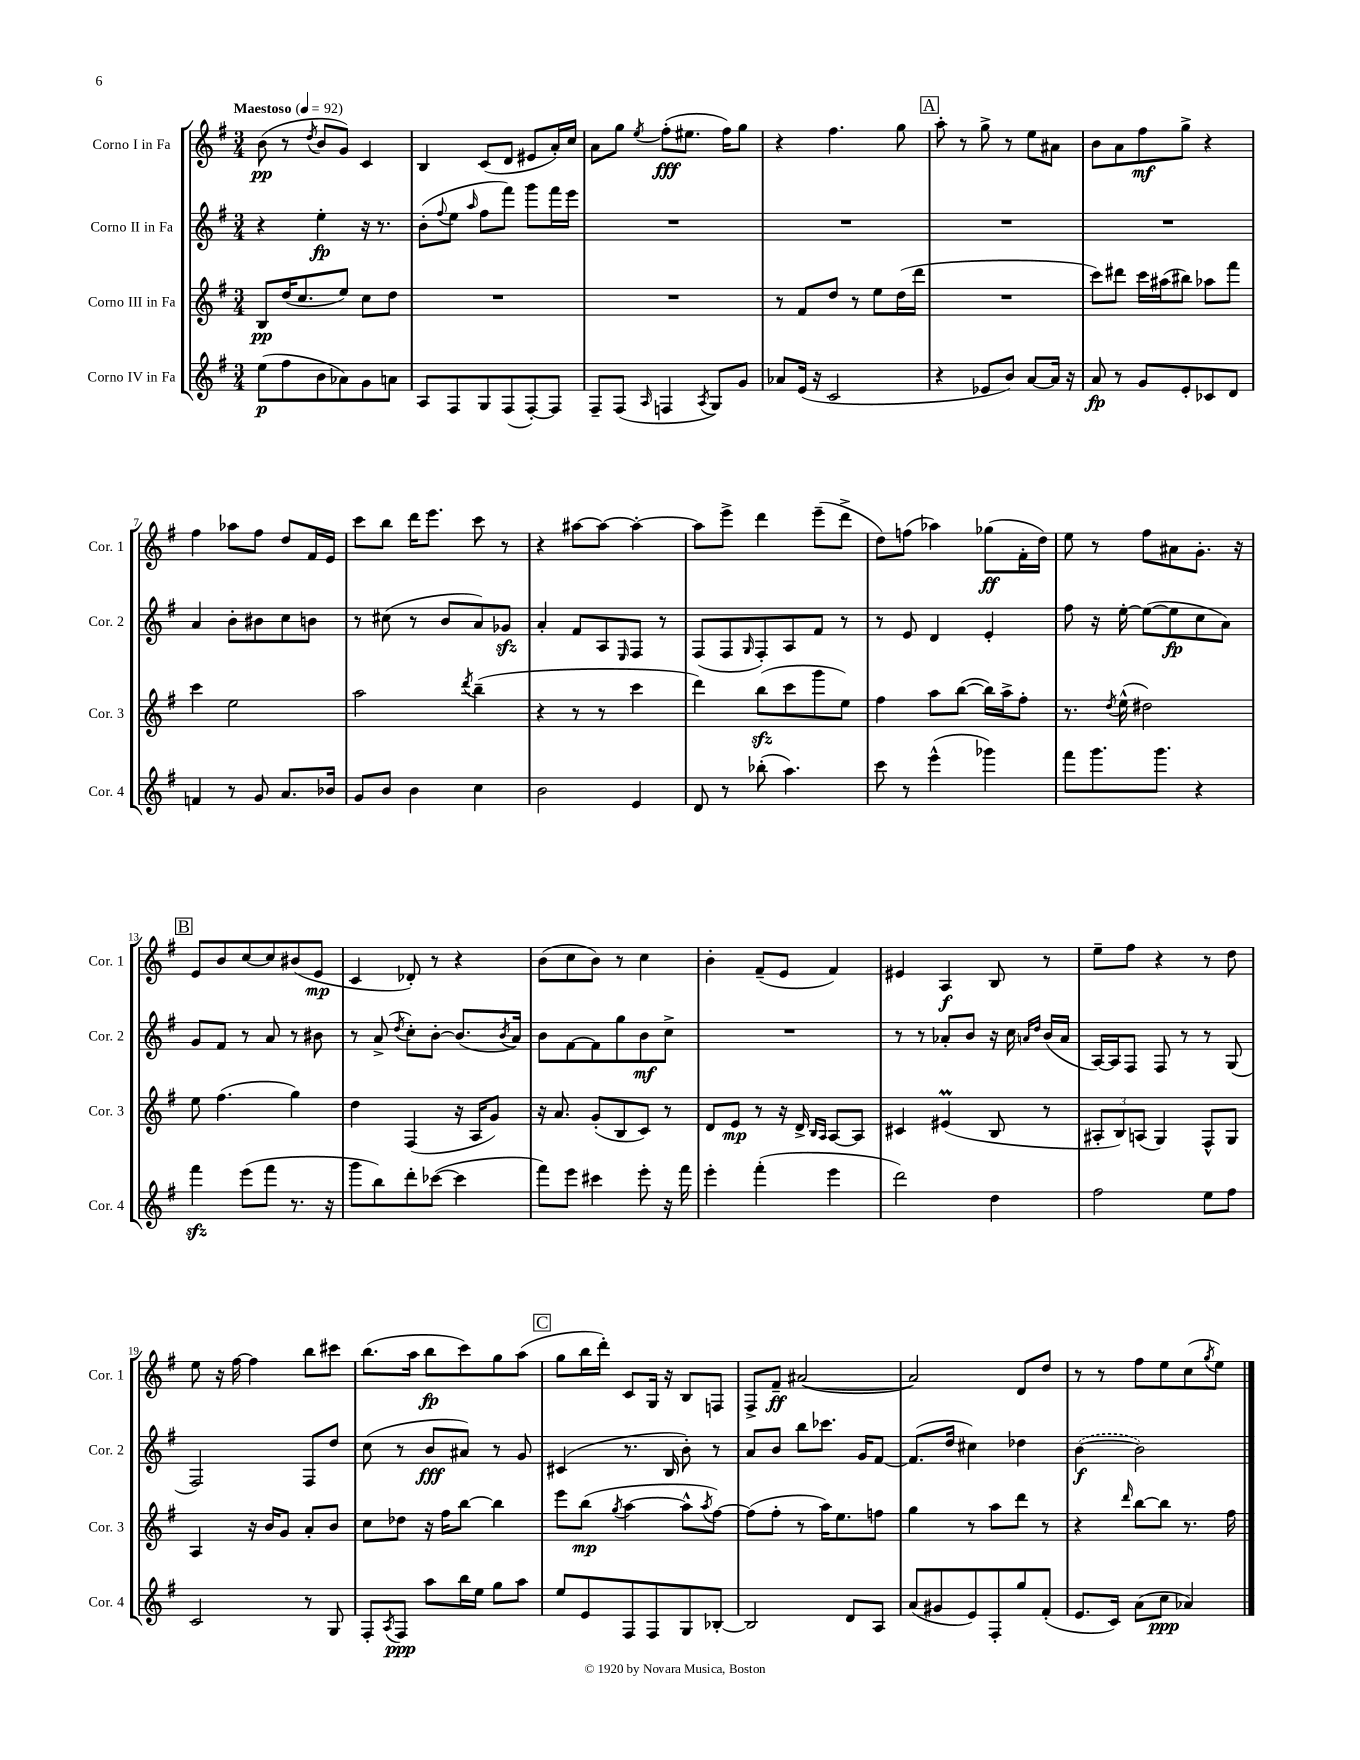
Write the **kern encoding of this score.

**kern	**kern	**kern	**kern
*staff4	*staff3	*staff2	*staff1
*clefG2	*clefG2	*clefG2	*clefG2
*k[f#]	*k[f#]	*k[f#]	*k[f#]
*M3/4	*M3/4	*M3/4	*M3/4
*MM92	*MM92	*MM92	*MM92
(8ee	8B	4r	(8b
8ff#	(16dd	.	8r
.	8.cc	.	.
.	.	.	8qdd
8b	.	4ee'	8b
8a-)	8ee)	.	8g)
8g	8cc	16r	4c
.	.	8.r	.
8a	8dd	.	.
=	=	=	=
8A	2.r	(8b'	4B
.	.	8qqff#	.
8F#	.	8ee	.
.	.	16qqaa	.
8G	.	8ff#	(8c
(8F#	.	8fff#)	8d
[8F#')	.	8ggg	8e#
8F#]	.	16fff#	16a')
.	.	16eee	16cc
=	=	=	=
8F#~	2.r	2.r	8a
(8F#	.	.	8gg
16qqA	.	.	8qee
4F	.	.	(8ff#'
.	.	.	8.ee#
8qA	.	.	.
8G)	.	.	.
.	.	.	16ff#)
8g	.	.	8gg
=	=	=	=
8a-	8r	2.r	4r
(16e	8f#	.	.
16r	.	.	.
2c	8dd	.	4.ff#
.	8r	.	.
.	8ee	.	.
.	(16dd	.	8gg
.	16ddd	.	.
=	=	=	=
4r	2.r	2.r	8aa'
.	.	.	8r
8e-	.	.	8gg^
8b)	.	.	8r
[8a	.	.	8ee
16a]	.	.	8a#
16r	.	.	.
=	=	=	=
8a	8ccc)	2.r	8b
8r	8ddd#	.	8a
8g	16ccc	.	8ff#
.	(16aa#	.	.
8e'	8bb#)	.	8gg^
8c-	8aa-	.	4r
8d	8fff#	.	.
=	=	=	=
4f	4ccc	4a	4ff#
8r	2ee	8b'	8aa-
8g	.	8b#	8ff#
8.a	.	8cc	8dd
.	.	8b	16f#
16b-	.	.	16e
=	=	=	=
8g	2aa	8r	8ccc
8b	.	(8cc#	8bb
4b	.	8r	16ddd
.	.	.	8.eee
.	.	8b	.
.	8qddd	.	.
4cc	(4bb~	8a)	8ccc
.	.	8g-	8r
=	=	=	=
2b	4r	4a'	4r
.	8r	8f#	[8aa#
.	8r	8A	8aa#_
.	.	16qqE	.
4e	4ccc	8F#	4aa#'_
.	.	8r	.
=	=	=	=
8d	4ddd)	(8F#	8aa#]
8r	.	8F#	8eee^
.	.	16qqG	.
(8bb-'	(8bb	8F#')	4ddd
4.aa)	8ccc	8A	.
.	8ggg	8f#	(8eee~
.	8ee)	8r	8ddd^
=	=	=	=
8ccc	4ff#	8r	8dd)
8r	.	8e	(8ff
(4eee^^	8aa	4d	4aa-)
.	([8bb	.	.
4ggg-)	16bb])	4e'	(8gg-
.	16aa^	.	.
.	8ff#'	.	16f#'
.	.	.	16dd)
=	=	=	=
8fff#	8.r	8ff#	8ee
8.ggg	.	16r	8r
.	8qdd	.	.
.	(16ee^^	[16ee'	.
.	2dd#)	(8ee_	8ff#
8.ggg	.	.	.
.	.	8ee]	8a#
4r	.	8cc	8.g'
.	.	8a)	.
.	.	.	16r
=	=	=	=
4fff#	8ee	8g	8e
.	(4.ff#	8f#	8b
(8eee	.	8r	[8cc
8fff#	.	8a	8cc]
8.r	4gg)	8r	(8b#
.	.	8b#	8e
16r	.	.	.
=	=	=	=
8ggg	4dd	8r	4c
8bb)	.	(8a^	.
.	.	8qdd	.
8ddd'	(4F#	8cc')	8d-')
([8ccc-	.	[8b'	8r
4ccc-]	16r	(8.b]	4r
.	16A	.	.
.	8g)	.	.
.	.	8qb	.
.	.	16a)	.
=	=	=	=
8fff#)	16r	8b	(8b
.	8.a	.	.
8eee	.	[8f#	8cc
4ccc#	(8g'	8f#]	8b)
.	8B	8gg	8r
8eee'	8c)	8b	4cc
16r	8r	8cc^	.
16fff#	.	.	.
=	=	=	=
4eee'	8d	2.r	4b'
.	8e	.	.
(4fff#'	8r	.	(8f#~
.	16r	.	8e
.	16d^	.	.
.	16qqB	.	.
.	16qqA	.	.
4eee	[8A	.	4f#)
.	8A]	.	.
=	=	=	=
2ddd)	4c#	8r	4e#
.	.	8r	.
.	(4e#	8a-'	4A
.	.	8b	.
4dd	8B	16r	8B
.	.	16cc	.
.	.	16qqa	.
.	.	16qqdd	.
.	8r	(16b	8r
.	.	16a	.
=	=	=	=
2ff#	12A#'	[16A)	8ee~
.	.	16A]	.
.	12B)	.	.
.	.	8F#	8ff#
.	(12A	.	.
.	4G)	8F#	4r
.	.	8r	.
8ee	8F#^^	8r	8r
8ff#	8G	(8G	8dd
=	=	=	=
2c	4A	2F#)	8ee
.	.	.	16r
.	.	.	[16ff#
.	16r	.	4ff#]
.	16b	.	.
.	8g	.	.
8r	8a'	8F#	8bb
8G	8b	8dd	8ccc#
=	=	=	=
8F#'	8cc	(8cc	(8.bb
8qA	.	.	.
8F#	8dd-	8r	.
.	.	.	16aa
8aa	16r	8b	8bb
.	16ff#	.	.
16bb	[8bb	8a#)	8ccc)
16ee	.	.	.
8gg	4bb]	8r	8gg
8aa	.	8g	(8aa
=	=	=	=
8ee	8eee	(4c#	8gg
8e	(8bb	.	16bb
.	.	.	16ddd')
.	8qgg	.	.
8F#	[4aa	8.r	8c
8F#	.	.	16G
.	.	16B	16r
8G	8aa^^]	8b')	8B
.	8qaa	.	.
[8B-'	[8ff#)	8r	8F
=	=	=	=
2B-]	(8ff#]	8a	8F#^
.	8ff#'	8b	8f#~
.	8r	8bb	([2a#
.	16aa)	8.ccc-	.
.	8.ee	.	.
8d	.	.	.
.	.	16g	.
8A	8ff	[8f#	.
=	=	=	=
(8a	4gg	(8.f#]	2a#])
8g#	.	.	.
.	.	16dd	.
8e)	8r	4cc#)	.
8F#'	8aa	.	.
8gg	8ddd	4dd-	8d
(8f#'	8r	.	8dd
=	=	=	=
8.e	4r	([4b	8r
.	.	.	8r
16c)	.	.	.
.	16qqddd	.	.
(8a	[8bb	2b])	8ff#
8cc	8bb]	.	8ee
4a-)	8.r	.	(8cc
.	.	.	8qgg
.	.	.	8ee)
.	16ff#	.	.
==	==	==	==
*-	*-	*-	*-
